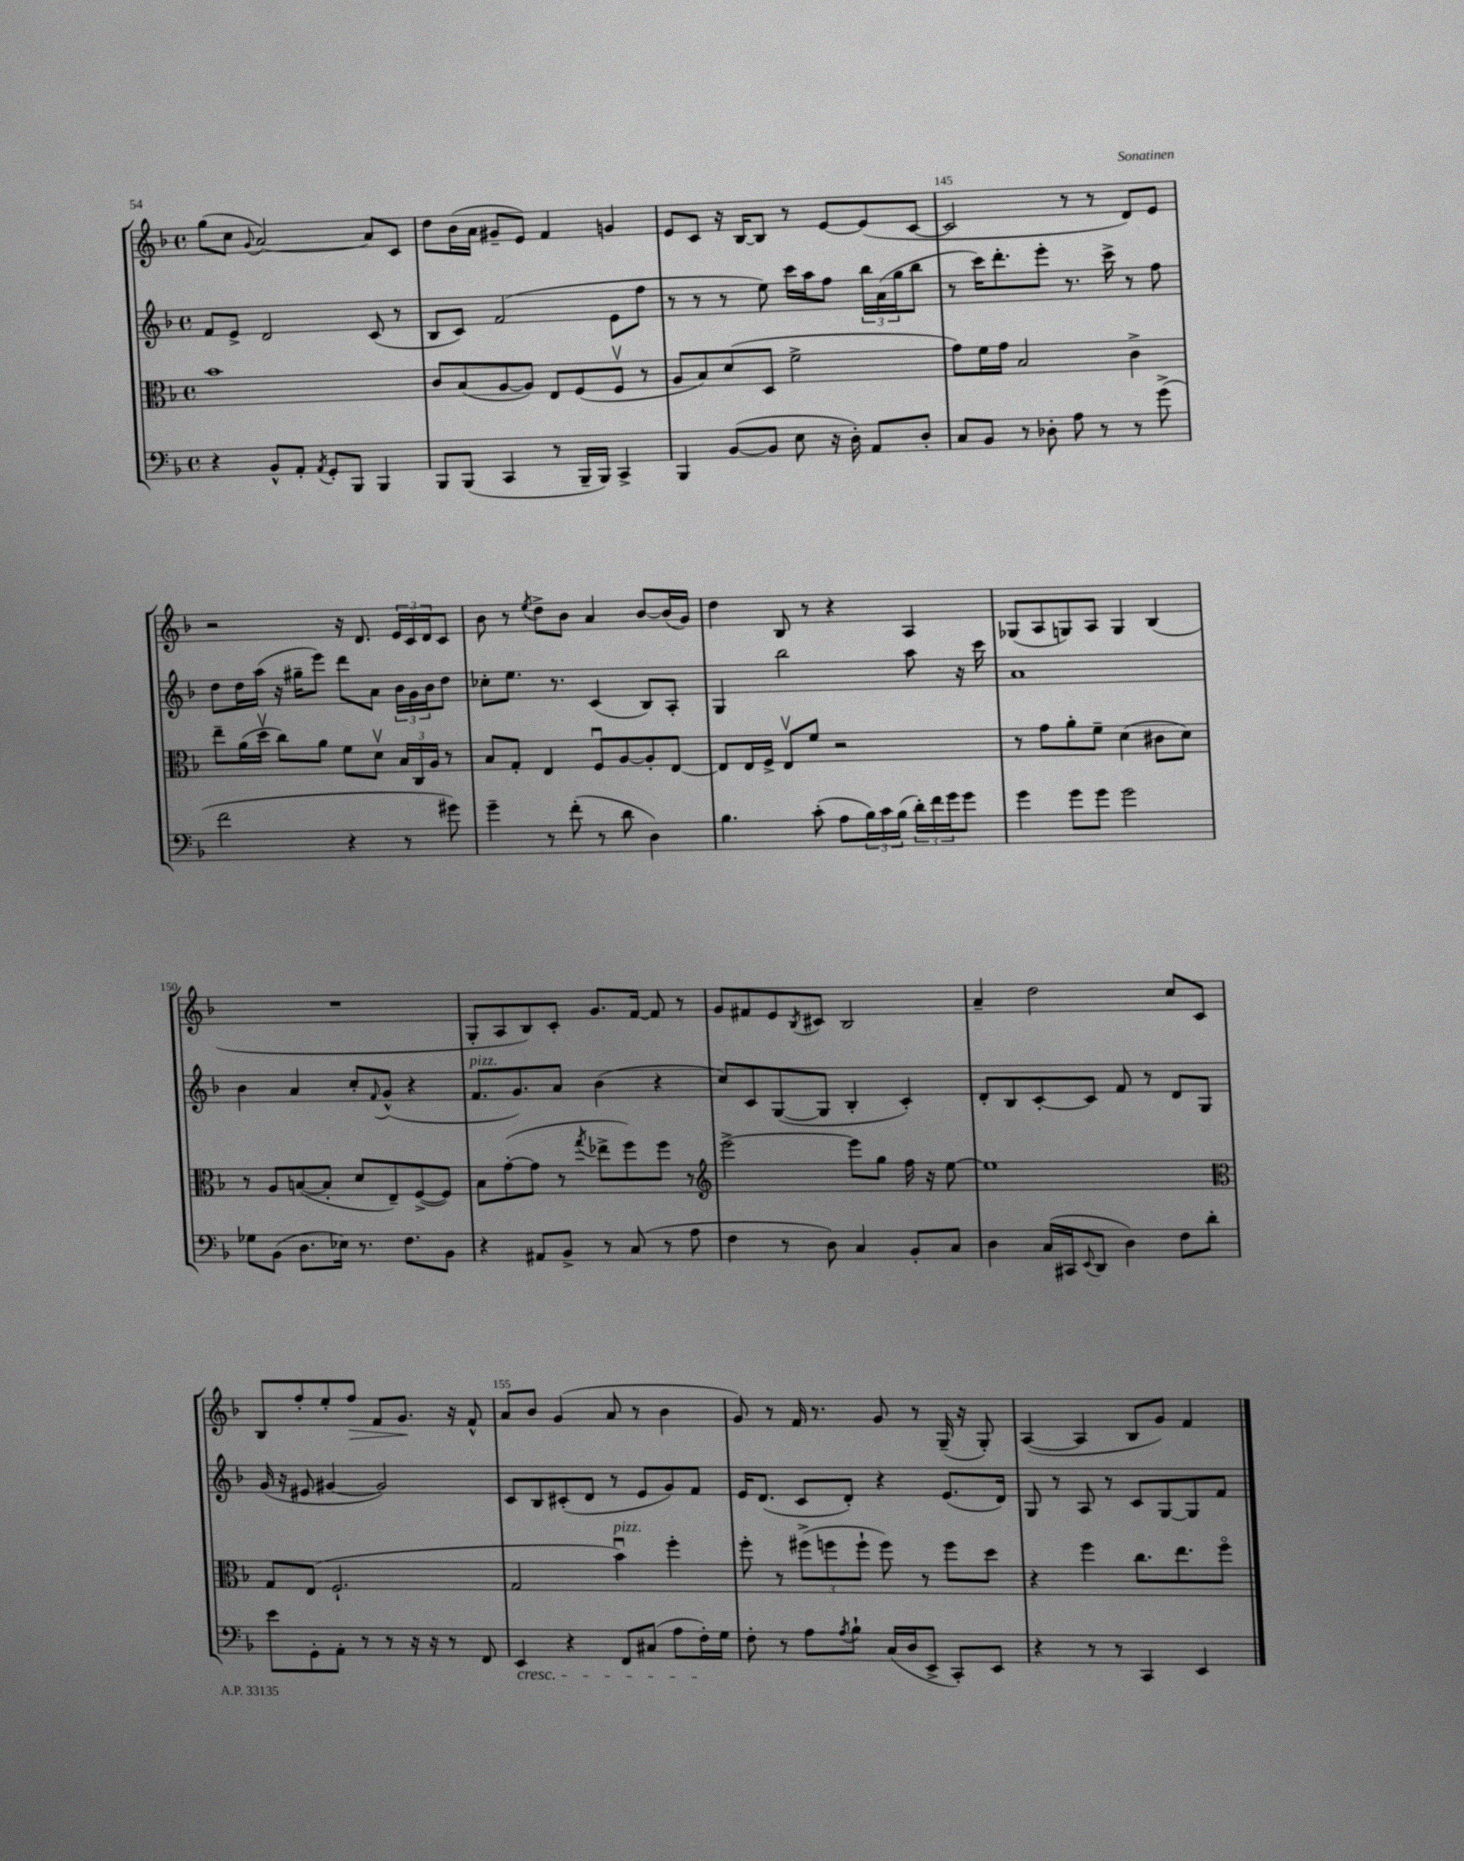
<<
\new StaffGroup <<
\new Staff = "s0" {
    \clef treble \key f \major \defaultTimeSignature \time 4/4
    g''8( c''8 \appoggiatura { g'8 } a'2~) a'8 c'8 |
    d''8 bes'16( a'16 gis'8-- e'8) f'4 g'4 |
    e'8 c'8 r16 bes16~ bes8 r8 e'8~ e'8( c'8~ |
    c'2 r8 r8 d'8) e'8 |
    r2 r16 d'8. \tuplet 3/2 { e'16 c'16 d'16 } c'8 |
    bes'8 r8 \acciaccatura { e''8 } d''8-> bes'8 a'4 bes'8~ bes'16( g'16) |
    d''4 bes8 r8 r4 a4 |
    ges8( a8 g8) a8 g4 bes4( |
    R1 |
    g8-. a8 bes8) c'8-. g'8. f'16~ f'8 r8 |
    g'8 fis'8 e'8 \acciaccatura { bes8 } cis'8 bes2 |
    a'4-- d''2 c''8 c'8 |
    bes8 f''8-. e''8-. f''8\> f'8 g'8.\! r16 f'8-^ |
    a'8 bes'8 g'4( a'8 r8 bes'4 |
    g'8) r8 f'16 r8. g'8 r8 g16--( r16 g8-.) |
    a4~( a4 bes8 g'8) f'4 \bar "|." |
}
\new Staff = "s1" {
    \clef treble \key f \major \defaultTimeSignature \time 4/4
    f'8 e'8-> d'2 c'8( r8 |
    bes8 c'8) f'2( e'8 f''8 |
    r8 r8 r8 e''8) c'''16 a''16 f''8 \tuplet 3/2 { bes''16 a'16( g''16 } bes''8 |
    r8 c'''16) d'''8.-. e'''8-. r8. c'''16-> r8 f''8 |
    d''8 d''16 a''16( r16 gis''16-- e'''8) d'''8 a'8 \tuplet 3/2 { bes'16 g'16 bes'16 } d''8 |
    ces''8-. e''8. r8. c'4( bes8) a8-. |
    g4 bes''2 a''8 r16 c'''16 |
    a'1 |
    bes'4 a'4 c''8-. \appoggiatura { f'8 } g'8-^( r4 |
    f'8.^\markup { \italic "pizz." } g'8.) a'8 bes'4( r4 |
    c''8) c'8 g8~( g8 bes4-. c'4-.) |
    d'8-. bes8 c'8~-. c'8 f'8 r8 d'8 g8 |
    g'16( r16 eis'8 gis'4~ gis'2) |
    c'8 bes8 cis'8-.( d'8 r8 e'8 g'8) f'8 |
    e'16 d'8.( c'8 d'8-.) r4 e'8.( d'16) |
    g8 r8 a8 r8 c'8 g8~ g8 f'8 \bar "|." |
}
\new Staff = "s2" {
    \clef alto \key f \major \defaultTimeSignature \time 4/4
    bes'1 |
    c'8 bes8( a8~ a8) e8 f8( f8\upbow r8 |
    a8 bes8) d'8( d8 f'2-> |
    g'8) f'16 g'16 bes2 c'4-> |
    e''8-- a'16( d''16\upbow c''8) a'8 f'8 d'8\upbow \tuplet 3/2 { bes16 c16 a16 } r8 |
    bes8 g8-. e4 f8\downbow a8~ a8-. e8~ |
    e8 e16 f16-> e8\upbow f'8 r2 |
    r8 g'8 a'8-. f'8-- d'4( cis'8 d'8) |
    r8 a8 b8~( b8-. d'8 e8--) f8~->( f8) |
    bes8 g'8~-.( g'8 r8 \acciaccatura { g''8 } ees''8-> f''8) f''8 r8 |
    \clef treble e'''2~-> e'''8 g''8 f''16 r16 e''8~ |
    e''1 |
    \clef alto g8 e8( f2.-! |
    g2 bes'4\downbow^\markup { \italic "pizz." }) f''4-. |
    f''8-. r8 \tuplet 3/2 { fis''8->( f''8 f''8-! } f''8) r8 f''8 d''8 |
    r4 f''4 c''8. e''8. f''8\flageolet \bar "|." |
}
\new Staff = "s3" {
    \clef bass \key f \major \defaultTimeSignature \time 4/4
    r4 bes,8-^ a,8-. \acciaccatura { a,8 } g,8-. bes,,8 bes,,4 |
    bes,,8 bes,,8( c,4 r8 bes,,16-- bes,,16) c,4-> |
    bes,,4 bes,8~( bes,8 e8 r16 d16-.) a,8 d8-. |
    c8 bes,8 r8 des8-. a8 r8 r8 g'8->( |
    f'2 r4 r8 gis'8) |
    g'4-- r8 f'8-.( r8 d'8 d4) |
    bes4. c'8-.( a8 \tuplet 3/2 { bes16) c'16 bes16( } \tuplet 3/2 { d'16-.) f'16 g'16 } g'8 |
    g'4 g'8 g'8 g'2 |
    ges8 bes,8( d8. ees16) r8. f8. bes,8 |
    r4 ais,8 bes,8-> r8 c8( r8 a8 |
    f4 r8 d8) c4 bes,8-. c8 |
    d4 c16( cis,16 \appoggiatura { e,8 } d,8 d4) f8 d'8-. |
    e'8 g,8-. a,8-. r8 r8 r16 r16 r8 f,8 |
    e,4\cresc r4 f,8 cis8( a8 f16-.\!) g16 |
    f8-. r8 a8 \acciaccatura { a8 } bes8-! c16( d16 e,8-> c,8-.) e,8 |
    r4 r8 r8 c,4 e,4 \bar "|." |
}
>>
>>
\layout { \context { \Score currentBarNumber = #142 \override BarNumber.break-visibility = ##(#f #t #t) barNumberVisibility = #(every-nth-bar-number-visible 5) } }
